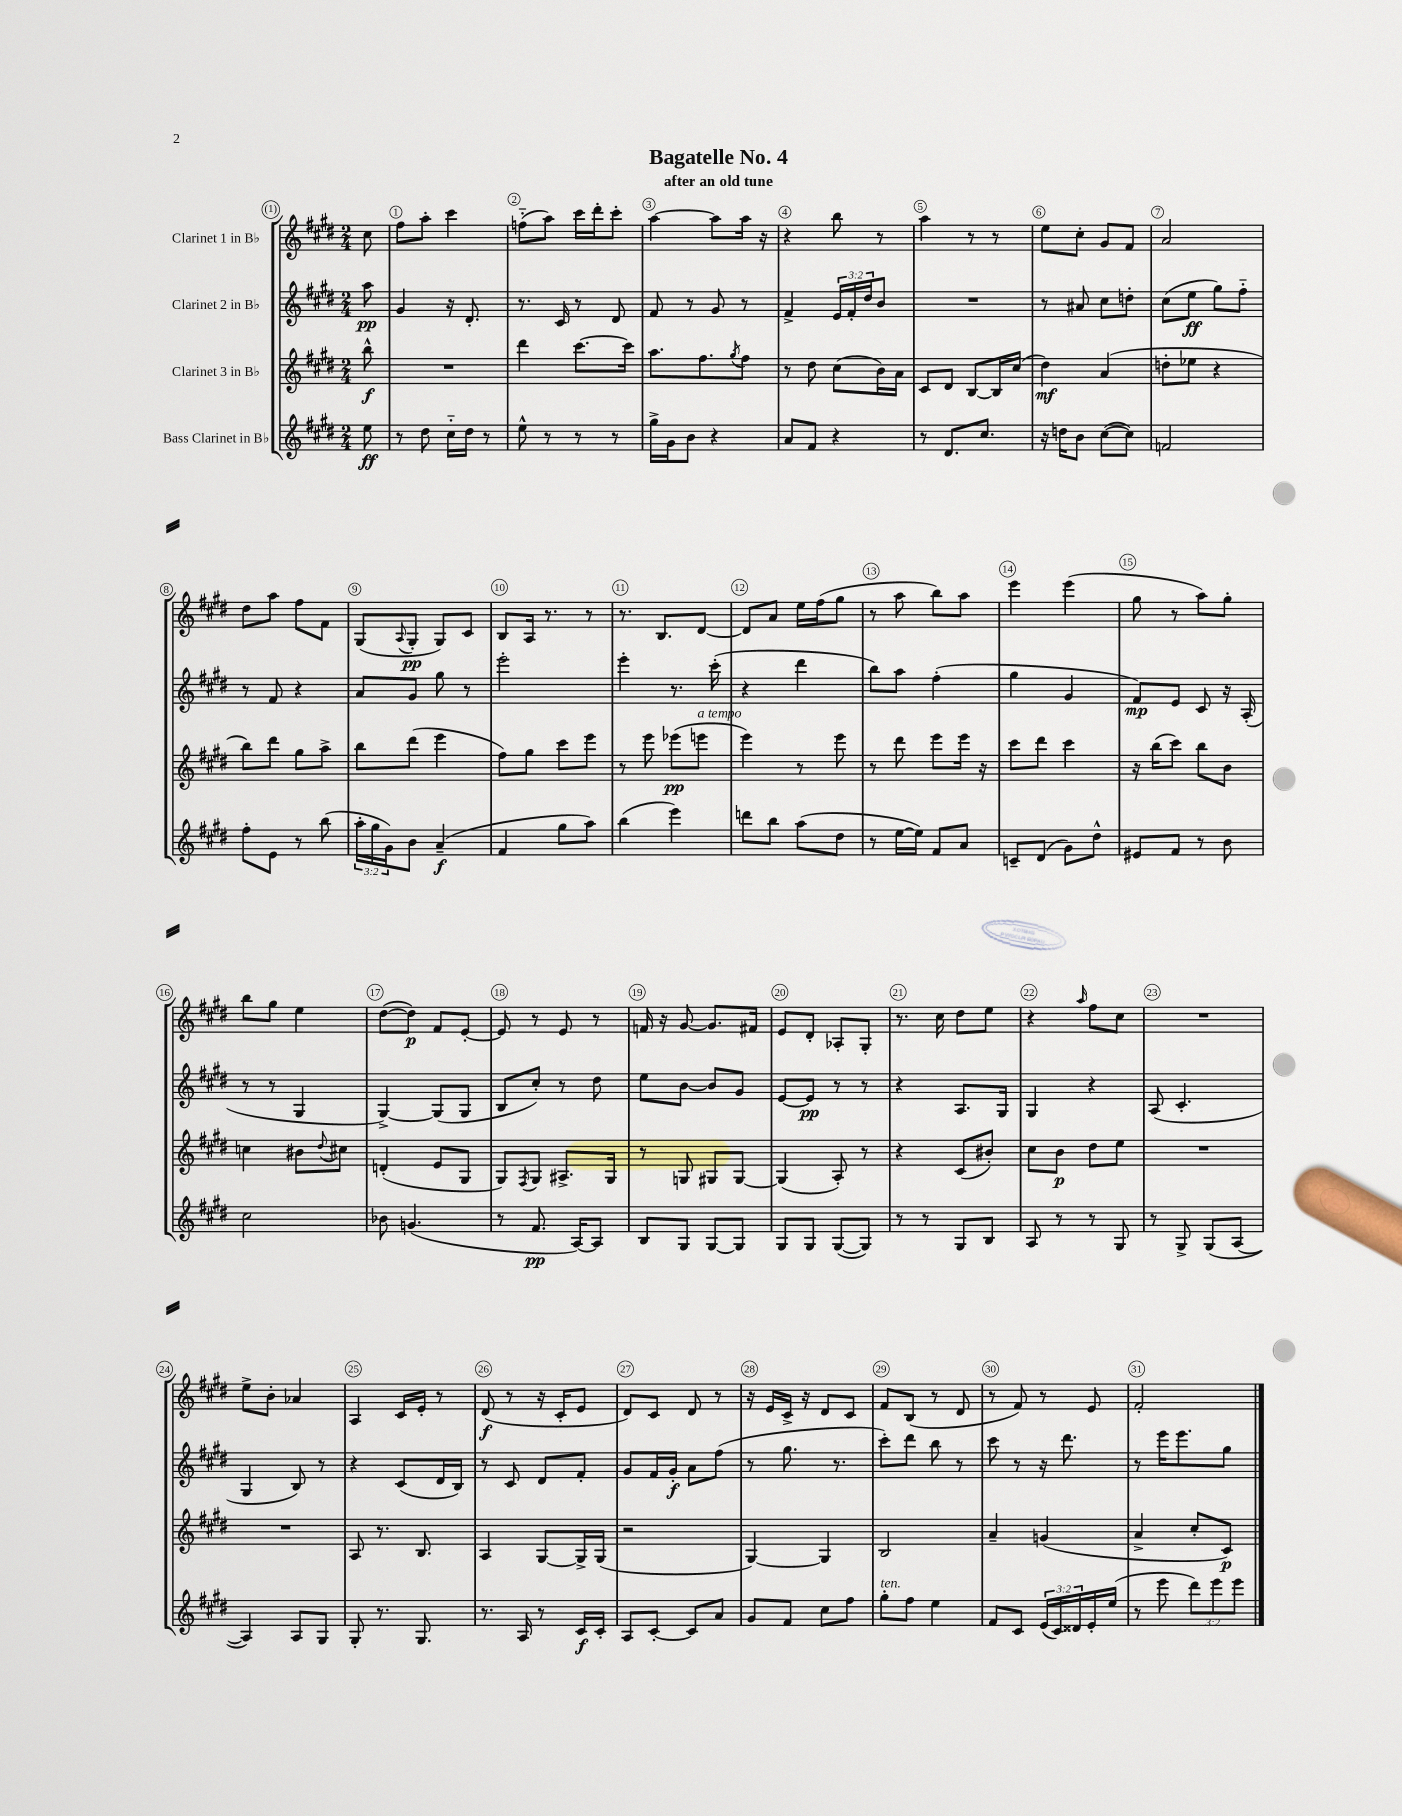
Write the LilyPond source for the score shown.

\header { title = "Bagatelle No. 4" subtitle = "after an old tune" }
<<
\new StaffGroup <<
\new Staff = "s0" \with { instrumentName = "Clarinet 1 in Bb" } {
    \clef treble \key e \major \numericTimeSignature \time 2/4 \partial 8
    cis''8 |
    fis''8 a''8-. cis'''4 |
    f''8-_( a''8) cis'''16 dis'''16-. cis'''8-. |
    a''4~ a''8 a''16 r16 |
    r4 b''8 r8 |
    a''4 r8 r8 |
    e''8 cis''8-. gis'8 fis'8 |
    a'2 |
    dis''8 a''8 fis''8 fis'8 |
    gis8( \appoggiatura { a8 } gis8-.\pp gis8) cis'8 |
    b8 a16 r8. r8 |
    r8. b8. dis'8~ |
    dis'8 a'8 e''16 fis''16( gis''8 |
    r8 a''8 b''8) a''8 |
    e'''4 e'''4( |
    gis''8 r8 a''8) gis''8-. |
    b''8 gis''8 e''4 |
    dis''8~( dis''8\p) fis'8 e'8~-. |
    e'8 r8 e'8 r8 |
    f'16 r16 gis'8~ gis'8. fis'16 |
    e'8 dis'8-. aes8-. gis8-. |
    r8. cis''16 dis''8 e''8 |
    r4 \grace { a''16 } fis''8 cis''8 |
    R2 |
    e''8-> b'8-. aes'4 |
    a4 cis'16 e'16-. r8 |
    dis'8\f( r8 r16 cis'16-. e'8 |
    dis'8) cis'8 dis'8 r8 |
    r16 e'16 cis'16-> r16 dis'8 cis'8 |
    fis'8 b8( r8 dis'8 |
    r8 fis'8) r8 e'8 |
    fis'2-. \bar "|." |
}
\new Staff = "s1" \with { instrumentName = "Clarinet 2 in Bb" } {
    \clef treble \key e \major \numericTimeSignature \time 2/4 \override Staff.TupletNumber.text = #tuplet-number::calc-fraction-text \partial 8
    a''8\pp |
    gis'4 r16 dis'8.-. |
    r8. cis'16 r8 dis'8 |
    fis'8 r8 gis'8 r8 |
    fis'4-> \tuplet 3/2 { e'16 fis'16-. dis''16 } b'8 |
    R2 |
    r8 ais'8 cis''8 d''8-. |
    cis''8( e''8\ff gis''8) fis''8-_ |
    r8 fis'8 r4 |
    a'8 gis'8 gis''8 r8 |
    e'''2-. |
    e'''4-. r8. cis'''16-.( |
    r4 dis'''4 |
    b''8) a''8 fis''4-.( |
    gis''4 gis'4 |
    fis'8\mp) e'8 cis'8 r16 a16-.( |
    r8 r8 gis4 |
    gis4~->) gis8( gis8 |
    b8 cis''8-.) r8 dis''8 |
    e''8 b'8~ b'8 gis'8 |
    e'8~ e'8\pp r8 r8 |
    r4 a8. gis16 |
    gis4 r4 |
    a8( cis'4.-. |
    gis4 b8) r8 |
    r4 cis'8( dis'16 b16) |
    r8 cis'8 dis'8 fis'8-. |
    gis'8 fis'16 gis'16-.\f a'8 fis''8( |
    r8 gis''8. r8. |
    cis'''8-.) dis'''8 b''8 r8 |
    cis'''8 r8 r16 dis'''8. |
    r8 e'''16 e'''8. gis''8 \bar "|." |
}
\new Staff = "s2" \with { instrumentName = "Clarinet 3 in Bb" } {
    \clef treble \key e \major \numericTimeSignature \time 2/4 \partial 8
    b''8-^\f |
    R2 |
    dis'''4 cis'''8.~ cis'''16 |
    a''8. fis''8. \acciaccatura { gis''8 } fis''8 |
    r8 dis''8 cis''8( b'16) a'16 |
    cis'8 dis'8 b8~ b16 cis''16( |
    dis''4\mf) a'4( |
    d''8-. ees''8 r4 |
    b''8) dis'''8 gis''8 a''8-> |
    b''8 dis'''8( e'''4 |
    fis''8) gis''8 cis'''8 e'''8 |
    r8 e'''8 ees'''8\pp( e'''8^\markup { \italic "a tempo" } |
    e'''4) r8 e'''8 |
    r8 dis'''8 e'''8 e'''16 r16 |
    cis'''8 dis'''8 cis'''4 |
    r16 b''16( cis'''8) b''8 b'8 |
    c''4 bis'8 \appoggiatura { dis''8 } cis''8 |
    d'4-.( e'8 gis8 |
    gis8) \acciaccatura { fis8 } gis8 ais8.-> gis16 |
    r8 g8 gis8 gis8~ |
    gis4( a8-.) r8 |
    r4 cis'8( bis'8-.) |
    cis''8 b'8\p dis''8 e''8 |
    R2 |
    R2 |
    a8 r8. b8. |
    a4 gis8~ gis16-> gis16( |
    r2 |
    gis4~) gis4 |
    b2 |
    a'4-- g'4( |
    a'4-> cis''8-. cis'8\p) \bar "|." |
}
\new Staff = "s3" \with { instrumentName = "Bass Clarinet in Bb" } {
    \clef treble \key e \major \numericTimeSignature \time 2/4 \override Staff.TupletNumber.text = #tuplet-number::calc-fraction-text \partial 8
    e''8\ff |
    r8 dis''8 cis''16-_ dis''16 r8 |
    e''8-^ r8 r8 r8 |
    gis''16-> gis'16 b'8 r4 |
    a'8 fis'8 r4 |
    r8 dis'8. cis''8. |
    r16 d''16 b'8 cis''8~( cis''8) |
    f'2 |
    fis''8-. e'8 r8 b''8( |
    \tuplet 3/2 { a''16-. gis''16 gis'16) } b'8 a'4--\f( |
    fis'4 gis''8 a''8) |
    b''4( e'''4) |
    d'''8 b''8 a''8( dis''8 |
    r8 e''16~ e''16) fis'8 a'8 |
    c'8-- dis'8( gis'8) dis''8-^ |
    eis'8 fis'8 r8 b'8 |
    cis''2 |
    bes'8 g'4.( |
    r8 fis'8.\pp a16~) a8 |
    b8 gis8 gis8~ gis8 |
    gis8 gis8 gis8~( gis8) |
    r8 r8 gis8 b8 |
    a8 r8 r8 gis8 |
    r8 gis8-> gis8( a8~ |
    a4) a8 gis8 |
    gis8-. r8. gis8. |
    r8. a16 r8 cis'16\f cis'16-. |
    a8 cis'8~-. cis'8 a'8 |
    gis'8 fis'8 cis''8 fis''8 |
    gis''8-.^\markup { \italic "ten." } fis''8 e''4 |
    fis'8 cis'8 \tuplet 3/2 { e'16( cis'16) disis'16 } e'16-. e''16( |
    r8 e'''8 \tuplet 3/2 { dis'''8) e'''8 e'''8 } \bar "|." |
}
>>
>>
\layout { \context { \Score \override BarNumber.break-visibility = ##(#f #t #t) barNumberVisibility = #all-bar-numbers-visible \override BarNumber.stencil = #(make-stencil-circler 0.1 0.3 ly:text-interface::print) } }
